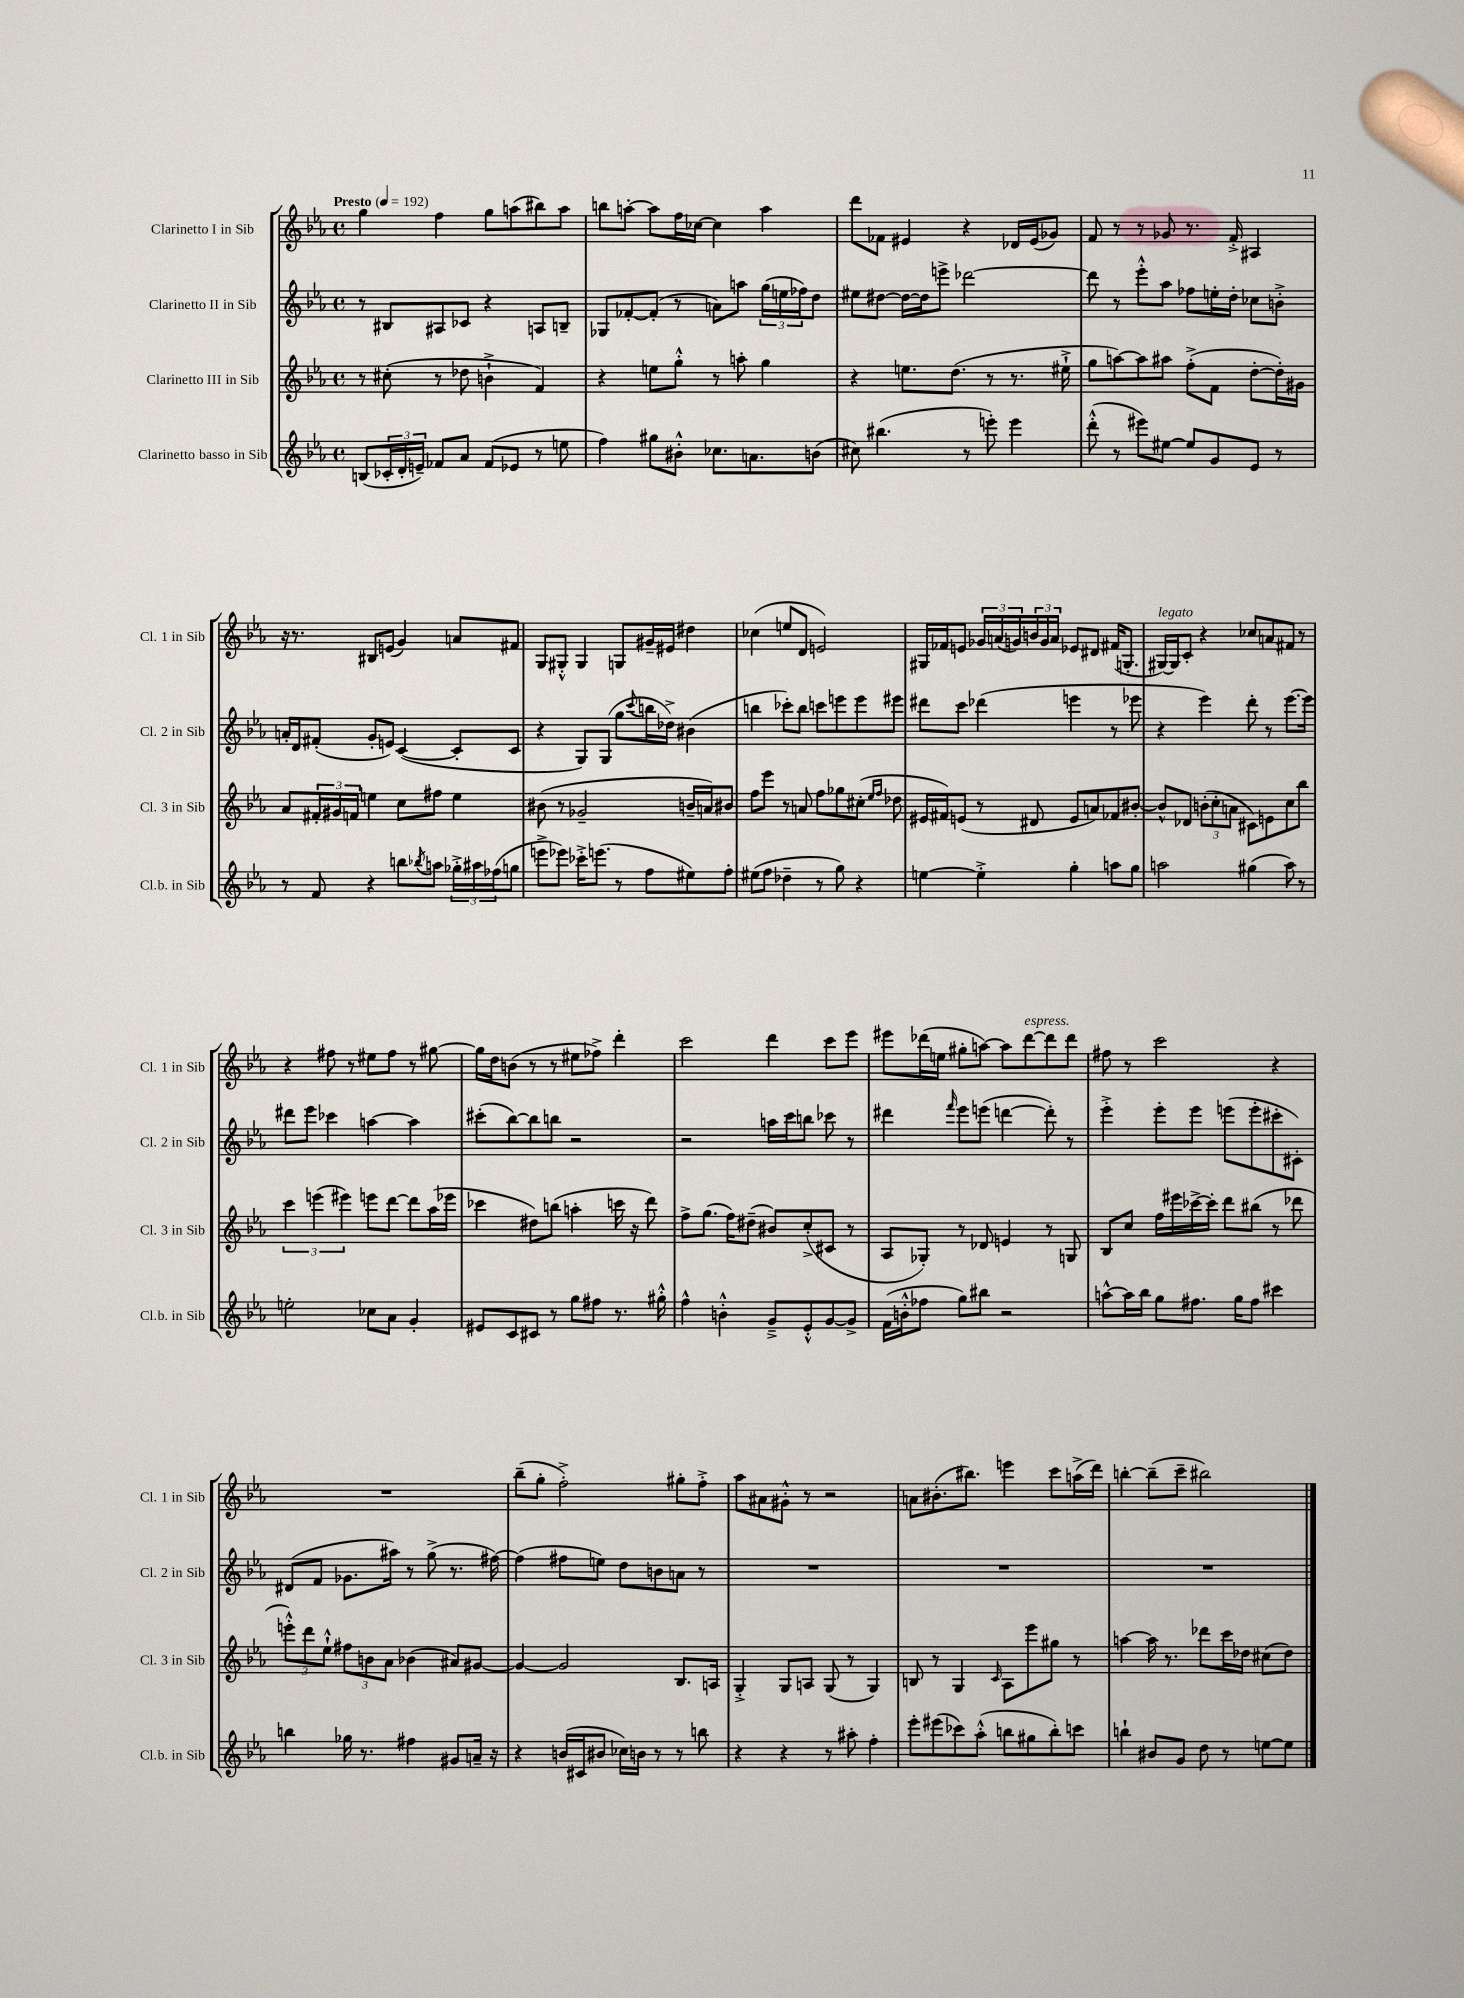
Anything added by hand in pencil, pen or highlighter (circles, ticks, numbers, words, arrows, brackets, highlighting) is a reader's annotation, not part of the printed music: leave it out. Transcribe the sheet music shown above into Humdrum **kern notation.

**kern	**kern	**kern	**kern
*staff4	*staff3	*staff2	*staff1
*clefG2	*clefG2	*clefG2	*clefG2
*k[b-e-a-]	*k[b-e-a-]	*k[b-e-a-]	*k[b-e-a-]
*M4/4	*M4/4	*M4/4	*M4/4
*met(c)	*met(c)	*met(c)	*met(c)
*MM192	*MM192	*MM192	*MM192
(8B/L	8r	8r	4gg\
24c-'/L	(8cc#'\	8B#/L	.
24d'/	.	.	.
24e~/JJ)	.	.	.
8f-/L	8r	8A#/	4ff\
8a-/J	8dd-\	8c-/J	.
(8f-/L	4b`^\	4r	8gg\L
8e-/J	.	.	(8aa\
8r	4f/)	8A/L	8bb#\)
8ee\	.	8B~/J	8aa\J
=	=	=	=
4ff\)	4r	8G-/L	8bb\L
.	.	[8f-'/	[8aa'\J
8gg#\L	8ee\L	(8f-'/]J	8aa\]L
8b#'^^\J	8gg'^^\J	8r	16ff\L
.	.	.	[16cc-\JJ
8.cc-\L	8r	8a\L)	4cc-\]
.	8aa'\	8aa\J	.
8.a\	.	.	.
.	4gg\	(24gg\LL	4aa\
.	.	24ee\	.
.	.	24ff-\J)	.
(8b\J	.	8dd\J	.
=	=	=	=
8cc#\)	4r	8ee#\L	8ddd\L
(4.bb#\	.	[8dd#\J	8f-\J
.	8.ee\L	16dd#\_LL	4e#/
.	.	16dd#\]J	.
.	.	8eee^\J	.
.	(8.dd\J	.	.
8r	.	[2ddd-\	4r
8eee'\)	8r	.	.
4eee\	8.r	.	16d-/LL
.	.	.	(16e#/J
.	.	.	8g-/J)
.	16ee#`^\	.	.
=	=	=	=
(8ddd'^^\	8gg\L	8ddd-\]	8f/
8r	[8aa\)	8r	8r
8eee#\L)	8aa\]	8eee-'^^\L	8r
[8ee#\J	8aa#\J	8aa-\J	8g-/
8ee#/]L	(8ff'^\L	8ff-\L	8.r
8g/	8f\J	16ee'\L	.
.	.	16dd'\JJ	16f'^/
8e-/J	[8dd'\L	8cc-\L	4A#/
8r	16dd'\]L)	8b'^\J	.
.	16g#\JJ	.	.
=	=	=	=
8r	8a-/L	16a'/LL	16r
.	.	16d/J	8.r
8f/	24f#'/L	(8f#'/J	.
.	24g#/	.	.
.	24f/JJ	.	.
4r	4ee\	8g'/L	8B#/L
.	.	8e/J)	(8e/J
8bb\L	8cc\L	([4c/	4g/)
8qbb-/	.	.	.
8aa\J	8ff#\J	.	.
24gg-'^\LL	4ee\	8c'/]L	8a/L
24aa#\	.	.	.
(24ff-\J	.	.	.
8gg\J	.	8c/J	8f#/J
=	=	=	=
8eee^\L	(8b#\	4r	8G/L
8eee-\J)	8r	.	8G#'^^/J
16ccc-'^\LK	2g-~/	8G/L)	4G#/
(8.eee\J	.	.	.
.	.	(8G/J	.
8r	.	8gg\L	8G/L
.	.	8qqccc/	.
8ff\L	.	16bb\L	16g#~/L
.	.	16dd-^\JJ)	16e#/JJ
8ee#\)	16b~/LL	(4b#\	4dd#\
.	16a/J)	.	.
8ff'\J	8b#/J	.	.
=	=	=	=
(8ee#\L	8ff\L	4bb\	(4cc-\
8ff\J	8eee-\J	.	.
4dd-~\	8r	8ccc-'\L)	8ee/L
.	8a/	8bb\J	8d/J
8r	8ff\L	8ccc\L	2e/)
8gg\)	8gg-\	8eee\	.
4r	(8cc#'\J	8eee\	.
.	16qqee-/LL	.	.
.	16qqff/JJ	.	.
.	8dd-\	8eee#\J	.
=	=	=	=
[4ee\	16e#/LL	8ddd#\L	16G#/LL
.	16f#/J)	.	16f-/J
.	(8e/J	8ccc\J	8e/J
4ee'^\]	8r	(4ddd-\	24g-/LL
.	.	.	(24a/
.	.	.	24g/)
.	8d#/	.	24b/
.	.	.	24g/
.	.	.	24a/JJ
4gg'\	8e/L	4eee\	8e-/L
.	8a/)	.	8d#/J
8aa\L	8f-/	8r	(16f#/LK
.	.	.	8.G'/J
8gg\J	[8b#'/J	8eee-\	.
=	=	=	=
2aa\	8b#^^/]L	4r	[16G#/LL)
.	.	.	16G#/]J
.	8d-/J	.	8c'/J
.	(12b'\L	4eee-\)	4r
.	12cc'\	.	.
.	12a\J	.	.
(4gg#\	8c#\L)	8ddd'\	8cc-/L
.	8e\	8r	8a/
8aa\)	8cc\	[8.eee-\L	8f#/J
8r	8bb-\J	.	8r
.	.	16eee-\]Jk	.
=	=	=	=
2ee'\	6ccc\	8ddd#\L	4r
.	.	8eee-\J	.
.	(6eee\	.	.
.	.	4ccc-\	8ff#\
.	6eee#\)	.	.
.	.	.	8r
8cc-\L	8eee\L	[4aa\	8ee#\L
8a-\J	[8ddd\J	.	8ff#\J
4g'/	8ddd\]L	4aa\]	8r
.	(16aa-\L	.	[8gg#\
.	16eee-\JJ	.	.
=	=	=	=
8e#/L	4ccc-\	(8ccc#'\L	16gg#\]LL
.	.	.	16dd\J
8c/	.	[8bb-\)	(8b\J
8c#/J	8dd#\L)	8bb-\]	8r
8r	(8bb\J	8bb\J	8r
8gg\L	4aa'\	2r	8ee#\L
8ff#\J	.	.	8ff-^\J)
8.r	16ccc\	.	4ddd'\
.	16r	.	.
.	8ddd\)	.	.
16gg#'^^\	.	.	.
=	=	=	=
4ff^^\	8ff^\L	2r	2ccc\
.	(8.gg\J	.	.
4b'^^\	.	.	.
.	16ff\LK)	.	.
.	(8dd#~\J	.	.
8g~^/L	8b#/L)	16aa\LL	4ddd\
.	.	16ccc\J	.
8e-'^^/	(8cc'^/	8bb\J	.
[8g/	8c#/J	8ccc-\	8ccc\L
8g^/]J	8r	8r	8eee-\J
=	=	=	=
(16f\LL	8A-/L	4ddd#\	8eee#\L
16b'^^\J	.	.	.
8ff-\J	8G-'/J)	.	(16ddd-\L
.	.	.	16ee\JJ
.	.	16qqfff/	.
8gg\L)	8r	8eee-\L	8gg#'\L
8bb#\J	8d-/	(8eee\J	[8aa\J)
2r	4e/	[4ddd\	8aa\]L
.	.	.	[8ddd-\
.	8r	8ddd'\])	8ddd-\]
.	8G/	8r	8ddd-\J
=	=	=	=
[8aa^^\L	8B-/L	4eee-'^\	8ff#\
16aa\]L	8cc/J	.	8r
16bb-\JJ	.	.	.
8gg\L	16ff\LL	8eee-'\L	2ccc\
.	16eee#\	.	.
8.ff#\J	[16ccc-^\	8eee-\J	.
.	16ccc-'\]JJ	.	.
.	8ddd\L	(8eee\L	.
16gg\LK	.	.	.
8ff#\J	(8bb#\J	8eee'\	.
4ccc#\	8r	8ccc#'\	4r
.	8ddd-\	8c#'\J)	.
=	=	=	=
4bb\	12eee'^^\L)	(8d#/L	1r
.	12ddd\	.	.
.	.	8f/J	.
.	12ee-`^^\J	.	.
16gg-\	12ff#\L	8.g-\L	.
8.r	.	.	.
.	12b\	.	.
.	12a-\J	.	.
.	.	16aa#\Jk)	.
4ff#\	(4b-\	8r	.
.	.	(8gg^\	.
8g#/L	8a#/L)	8.r	.
16a~/Jk	[8g#/J	.	.
16r	.	[16ff#\)	.
=	=	=	=
4r	4g#/_	(4ff#\]	(8bb-~\L
.	.	.	8gg'\J
(16b/LL	2g#/]	8ff#\L	2ff'^\)
16c#/J	.	.	.
8b#/J	.	8ee\J)	.
16cc-\LL)	.	8dd\L	.
16b\JJ	.	.	.
8r	.	8b\	.
8r	8.B-/L	8a\J	8gg#'\L
8bb\	.	8r	8ff'^\J
.	16A/Jk	.	.
=	=	=	=
4r	4G'^/	1r	8aa-\L
.	.	.	8a#\
4r	8G/L	.	8g#'^^\J
.	8A/J	.	8r
8r	(8G/	.	2r
8aa#'\	8r	.	.
4ff'\	4G/)	.	.
=	=	=	=
8eee-'\L	8B/	1r	8a\L
(8eee#\	8r	.	(8.b#'\
8ccc-\)	4G/	.	.
.	.	.	8.bb#\J)
(8aa-'^^\J	.	.	.
.	16qqc/	.	.
8bb\L	8A-\L	.	4eee\
8gg#\	8eee-\	.	.
8bb'\)	8gg#\J	.	8ccc\L
8ccc\J	8r	.	(16aa^\L
.	.	.	16ddd\JJ)
=	=	=	=
4bb`\	[4aa\	1r	[4bb'\
8b#/L	16aa\]	.	(8bb~\]L
.	8.r	.	.
8g/J	.	.	8ccc~\J
8dd\	8ddd-\L	.	2bb#\)
8r	16ccc\L	.	.
.	16dd-\JJ	.	.
[8ee\L	(8cc#\L	.	.
8ee\]J	8dd-\J)	.	.
==	==	==	==
*-	*-	*-	*-
